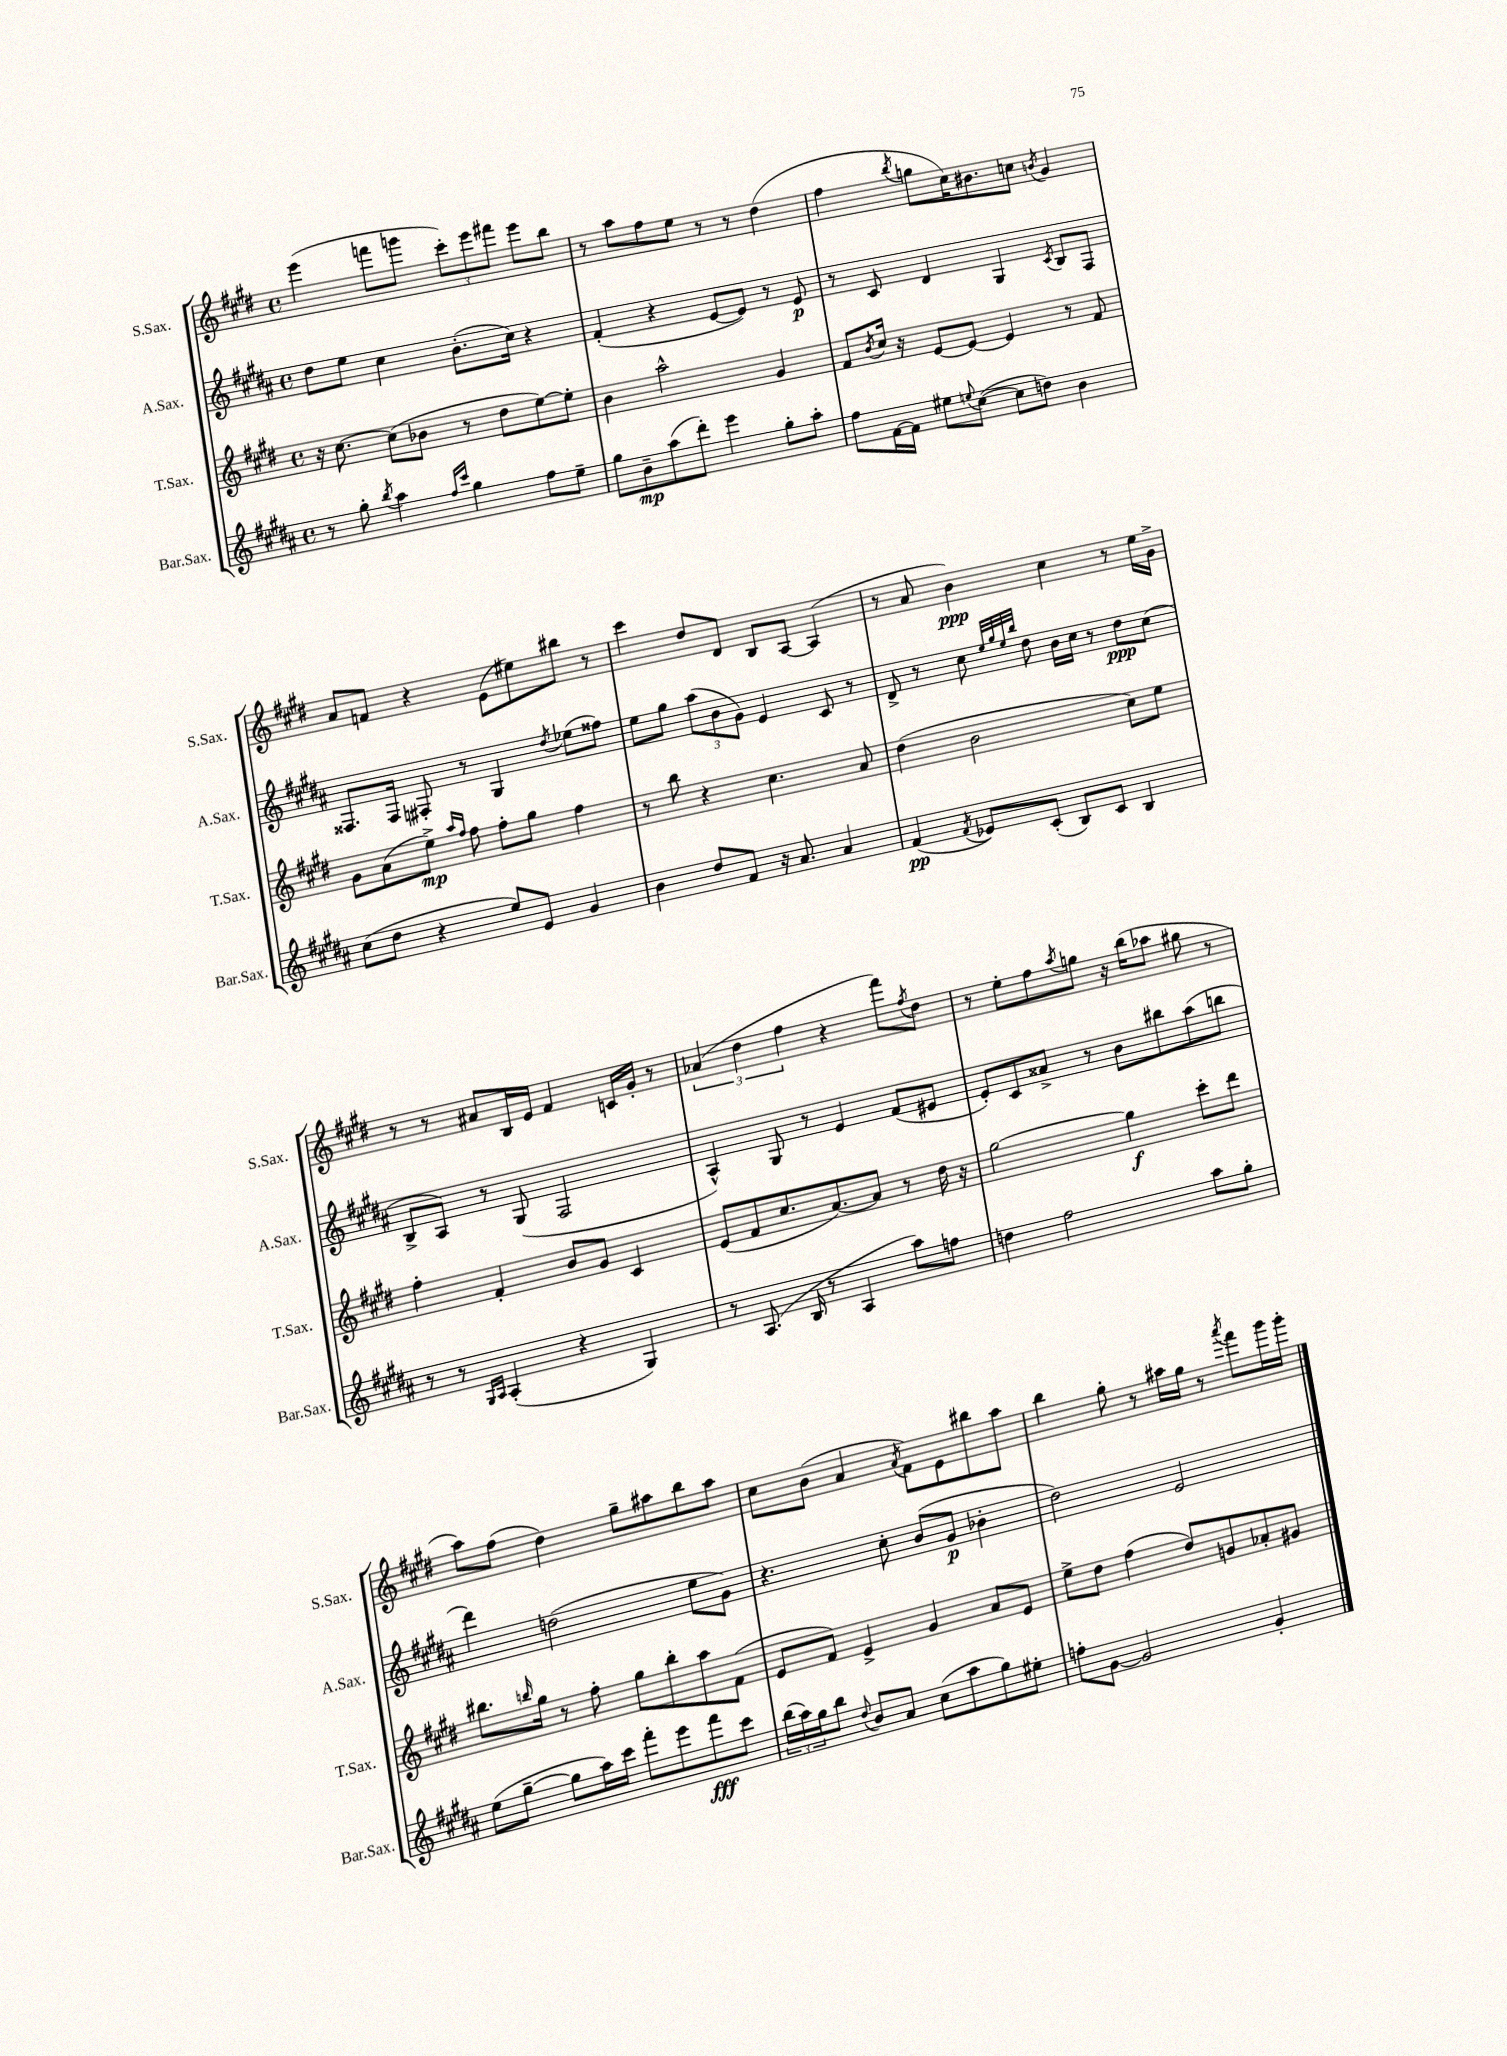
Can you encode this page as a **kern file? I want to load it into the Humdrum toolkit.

**kern	**dynam	**kern	**dynam	**kern	**dynam	**kern	**dynam
*part4	*part4	*part3	*part3	*part2	*part2	*part1	*part1
*staff4	*staff4	*staff3	*staff3	*staff2	*staff2	*staff1	*staff1
*I"Bar.Sax.	*	*I"T.Sax.	*	*I"A.Sax.	*	*I"S.Sax.	*
*I'Bar.Sax.	*	*I'T.Sax.	*	*I'A.Sax.	*	*I'S.Sax.	*
*clefG2	*	*clefG2	*	*clefG2	*	*clefG2	*
*k[f#c#g#d#a#]	*	*k[f#c#g#d#]	*	*k[f#c#g#d#a#]	*	*k[f#c#g#d#]	*
*M4/4	*	*M4/4	*	*M4/4	*	*M4/4	*
*met(c)	*	*met(c)	*	*met(c)	*	*met(c)	*
=59	=59	=59	=59	=59	=59	=59	=59
8r	.	16r	.	8dd#\L	.	(4eee\	.
.	.	[8.cc#\	.	.	.	.	.
8gg#'\	.	.	.	8ee\J	.	.	.
8qbb/	.	.	.	.	.	.	.
4aa#\	.	(8cc#\L]	.	4cc#\	.	8fffn\L	.
.	.	8b-X\J	.	.	.	8gggn\J	.
16qqff#/LL	.	.	.	.	.	.	.
16qqccc#/JJ	.	.	.	.	.	.	.
4gg#\	.	8r	.	(8.b'\L	.	12ccc#'\L)	.
.	.	.	.	.	.	12eee\	.
.	.	8dd#\L	.	.	.	.	.
.	.	.	.	.	.	12fff#X\J	.
.	.	.	.	16cc#\Jk)	.	.	.
8ff#\L	.	[8ee\)	.	4r	.	8eee\L	.
8ee~\J	.	8ee'\J]	.	.	.	8bb\J	.
=60	=60	=60	=60	=60	=60	=60	=60
8gg#\L	.	4b\	.	(4f#'/	.	8r	.
8b~\	mp	.	.	.	.	8aa\L	.
(8aa#\	.	2aa^^\	.	4r	.	8ff#\	.
8ddd#'\J)	.	.	.	.	.	8ee\J	.
4eee\	.	.	.	[8e/L	.	8r	.
.	.	.	.	8e/J])	.	8r	.
8gg#'\L	.	4g#/	.	8r	.	(4dd#\	.
8aa#'\J	.	.	.	8e/	p	.	.
=61	=61	=61	=61	=61	=61	=61	=61
8ff#\L	.	8f#/L	.	8r	.	4ff#\	.
.	.	8qb/	.	.	.	.	.
[16f#\L	.	16cc#/Jk	.	8c#/	.	.	.
16f#\JJ]	.	16r	.	.	.	.	.
.	.	.	.	.	.	8qbb/	.
8ee#X\L	.	[8e/L	.	4d#/	.	8ggn\L	.
8qqeen/	.	.	.	.	.	.	.
([8cc#\J	.	8e/J_	.	.	.	16cc#\K)	.
.	.	.	.	.	.	8.b#X\	.
8cc#\L]	.	4e/]	.	4G#/	.	.	.
8ddn\J)	.	.	.	.	.	8ccn\J	.
.	.	.	.	8qc#/	.	8qbn/	.
4b\	.	8r	.	8B/L	.	4g#/	.
.	.	8f#/	.	8F#/J	.	.	.
!!LO:LB:g=z
=62	=62	=62	=62	=62	=62	=62	=62
(8cc#\L	.	8g#\L	.	8.F##X/L	.	8a/L	.
8dd#\J	.	(8a\	.	.	.	8fn/J	.
.	.	.	.	16F##/Jk	.	.	.
4r	.	8ee^\J)	mp	8F#X'/	.	4r	.
.	.	16qqaa/LL	.	.	.	.	.
.	.	16qqff#/JJ	.	.	.	.	.
.	.	8ff#\	.	8r	.	.	.
8ee/L)	.	8ff#'\L	.	4G#/	.	(8e\L	.
8e/J	.	8gg#\J	.	.	.	8ee#X\)	.
.	.	.	.	8qdd#/	.	.	.
4g#/	.	4ff#\	.	(8ee-X\L	.	8bb#X\J	.
.	.	.	.	8ff##X\J)	.	8r	.
=63	=63	=63	=63	=63	=63	=63	=63
4b\	.	8r	.	8ee\L	.	4ccc#\	.
.	.	8bb\	.	8gg#\J	.	.	.
8dd#/L	.	4r	.	(12aa#\L	.	8dd#/L	.
.	.	.	.	12b\	.	.	.
8f#/J	.	.	.	.	.	8d#/J	.
.	.	.	.	12g#\J)	.	.	.
16r	.	4.cc#\	.	4e/	.	8B/L	.
8.a#/	.	.	.	.	.	.	.
.	.	.	.	.	.	[8A/J	.
4a#/	.	.	.	8c#/	.	(4A/]	.
.	.	8a/	.	8r	.	.	.
=64	=64	=64	=64	=64	=64	=64	=64
(4f#/	pp	(4dd#\	.	8d#^/	.	8r	.
.	.	.	.	8r	.	8a/	.
8qf#/	.	.	.	.	.	.	.
8e-X/L)	.	2b\	.	8cc#\	.	4b\)	ppp
.	.	.	.	32qqee/LLL	.	.	.
.	.	.	.	32qqgg#/	.	.	.
.	.	.	.	32qqee/	.	.	.
.	.	.	.	32qqbb/JJJ	.	.	.
(8c#'/J	.	.	.	8dd#\	.	.	.
8B/L)	.	.	.	16b\LL	.	4cc#\	.
.	.	.	.	16cc#\JJ	.	.	.
8c#/J	.	.	.	8r	.	.	.
4B/	.	8cc#\L)	.	8dd#\L	ppp	8r	.
.	.	8ee\J	.	(8cc#\J	.	16ee\LL	.
.	.	.	.	.	.	16g#^\JJ	.
!!LO:LB:g=z
=65	=65	=65	=65	=65	=65	=65	=65
8r	.	4ff#'\	.	8B^/L	.	8r	.
8r	.	.	.	8A#/J)	.	8r	.
16qqG#/LL	.	.	.	.	.	.	.
16qqA#/JJ	.	.	.	.	.	.	.
(4A#'/	.	4f#'/	.	8r	.	8a#X/L	.
.	.	.	.	(8G#/	.	16B/L	.
.	.	.	.	.	.	16e/JJ	.
4r	.	8b/L	.	2F#/	.	4f#/	.
.	.	8g#/J	.	.	.	.	.
4G#/)	.	4c#/	.	.	.	16cn/LL	.
.	.	.	.	.	.	16g#'/JJ	.
.	.	.	.	.	.	8r	.
=66	=66	=66	=66	=66	=66	=66	=66
8r	.	(8e/L	.	4A#^^/)	.	(6a-X/	.
(8.A#/	.	8f#/	.	.	.	.	.
.	.	.	.	.	.	6dd#\	.
.	.	8.cc#/	.	8G#/	.	.	.
16B/	.	.	.	.	.	.	.
.	.	.	.	.	.	6ff#\	.
8r	.	.	.	8r	.	.	.
.	.	[8.a/)	.	.	.	.	.
4A#/	.	.	.	4e/	.	4r	.
.	.	8a/J]	.	.	.	.	.
8aa#\L)	.	8r	.	(8f#/L	.	8fff#\L)	.
.	.	.	.	.	.	8qff#/	.
8ffn\J	.	16dd#\	.	8e#X/J	.	8dd#\J	.
.	.	16r	.	.	.	.	.
=67	=67	=67	=67	=67	=67	=67	=67
4ddn\	.	[2gg#\	.	8e'/L)	.	8r	.
.	.	.	.	8c#/	.	8ee'\L	.
2ff#\	.	.	.	8a##X^/J	.	8ff#\	.
.	.	.	.	.	.	8qaa/	.
.	.	.	.	8r	.	8ggn\J	.
.	.	4gg#\]	f	8b\L	.	16r	.
.	.	.	.	.	.	(16bb\KL	.
.	.	.	.	8bb#X\	.	8aa-X\J	.
8aa#\L	.	8ccc#'\L	.	(8aa#\	.	8gg#X\	.
8gg#'\J	.	8ddd#\J	.	8bbn\J	.	8r	.
!!LO:LB:g=z
=68	=68	=68	=68	=68	=68	=68	=68
(8ee\L	.	8.bb#X\L	.	4ddd#\)	.	8aa\L)	.
[8gg#~\J	.	.	.	.	.	(8ff#\J	.
.	.	16qqbbn/	.	.	.	.	.
.	.	16gg#\Jk	.	.	.	.	.
8gg#\L]	.	8r	.	(2ddn\	.	4dd#\)	.
16aa#\L)	.	8ff#'\	.	.	.	.	.
16ccc#\JJ	.	.	.	.	.	.	.
8fff#'\L	.	8gg#\L	.	.	.	8gg#~\L	.
8eee\	.	8bb'\	.	.	.	8aa#X\	.
8fff#\	fff	8aa\	.	8ee\L	.	8bb\	.
8ccc#\J	.	(8f#\J	.	8g#\J)	.	8aa#\J	.
=69	=69	=69	=69	=69	=69	=69	=69
(24bb\LL	.	8e/L	.	4.r	.	8cc#\L	.
24aa#\)	.	.	.	.	.	.	.
24gg#\J	.	.	.	.	.	.	.
8bb\J	.	8f#/J)	.	.	.	(8b\J	.
8qqdd#/	.	.	.	.	.	.	.
8b/L	.	4e^/	.	.	.	4a/	.
8a#/J	.	.	.	8cc#'\	.	.	.
.	.	.	.	.	.	8qa/	.
(8cc#\L	.	4g#/	.	(8b/L	.	8f#\L)	.
8aa#\	.	.	.	8g#/J	p	8e\	.
8gg#\)	.	8a/L	.	4b-X'\	.	8bb#X\	.
8ee#X'\J	.	8e/J	.	.	.	8aa\J	.
=70	=70	=70	=70	=70	=70	=70	=70
8ffn'\L	.	8ee^\L	.	2dd#\)	.	4bb\	.
[8g#\J	.	8dd#\J	.	.	.	.	.
2g#/]	.	(4ff#\	.	.	.	8gg#'\	.
.	.	.	.	.	.	8r	.
.	.	8dd#/L)	.	2e/	.	16aa#X\LL	.
.	.	.	.	.	.	16gg#\JJ	.
.	.	8gn/	.	.	.	8r	.
.	.	.	.	.	.	8qaaa/	.
4g#'/	.	8a-X'/	.	.	.	8fff#\L	.
.	.	8g#X/J	.	.	.	16ggg#\L	.
.	.	.	.	.	.	16ggg#'\JJ	.
==	==	==	==	==	==	==	==
*-	*-	*-	*-	*-	*-	*-	*-
